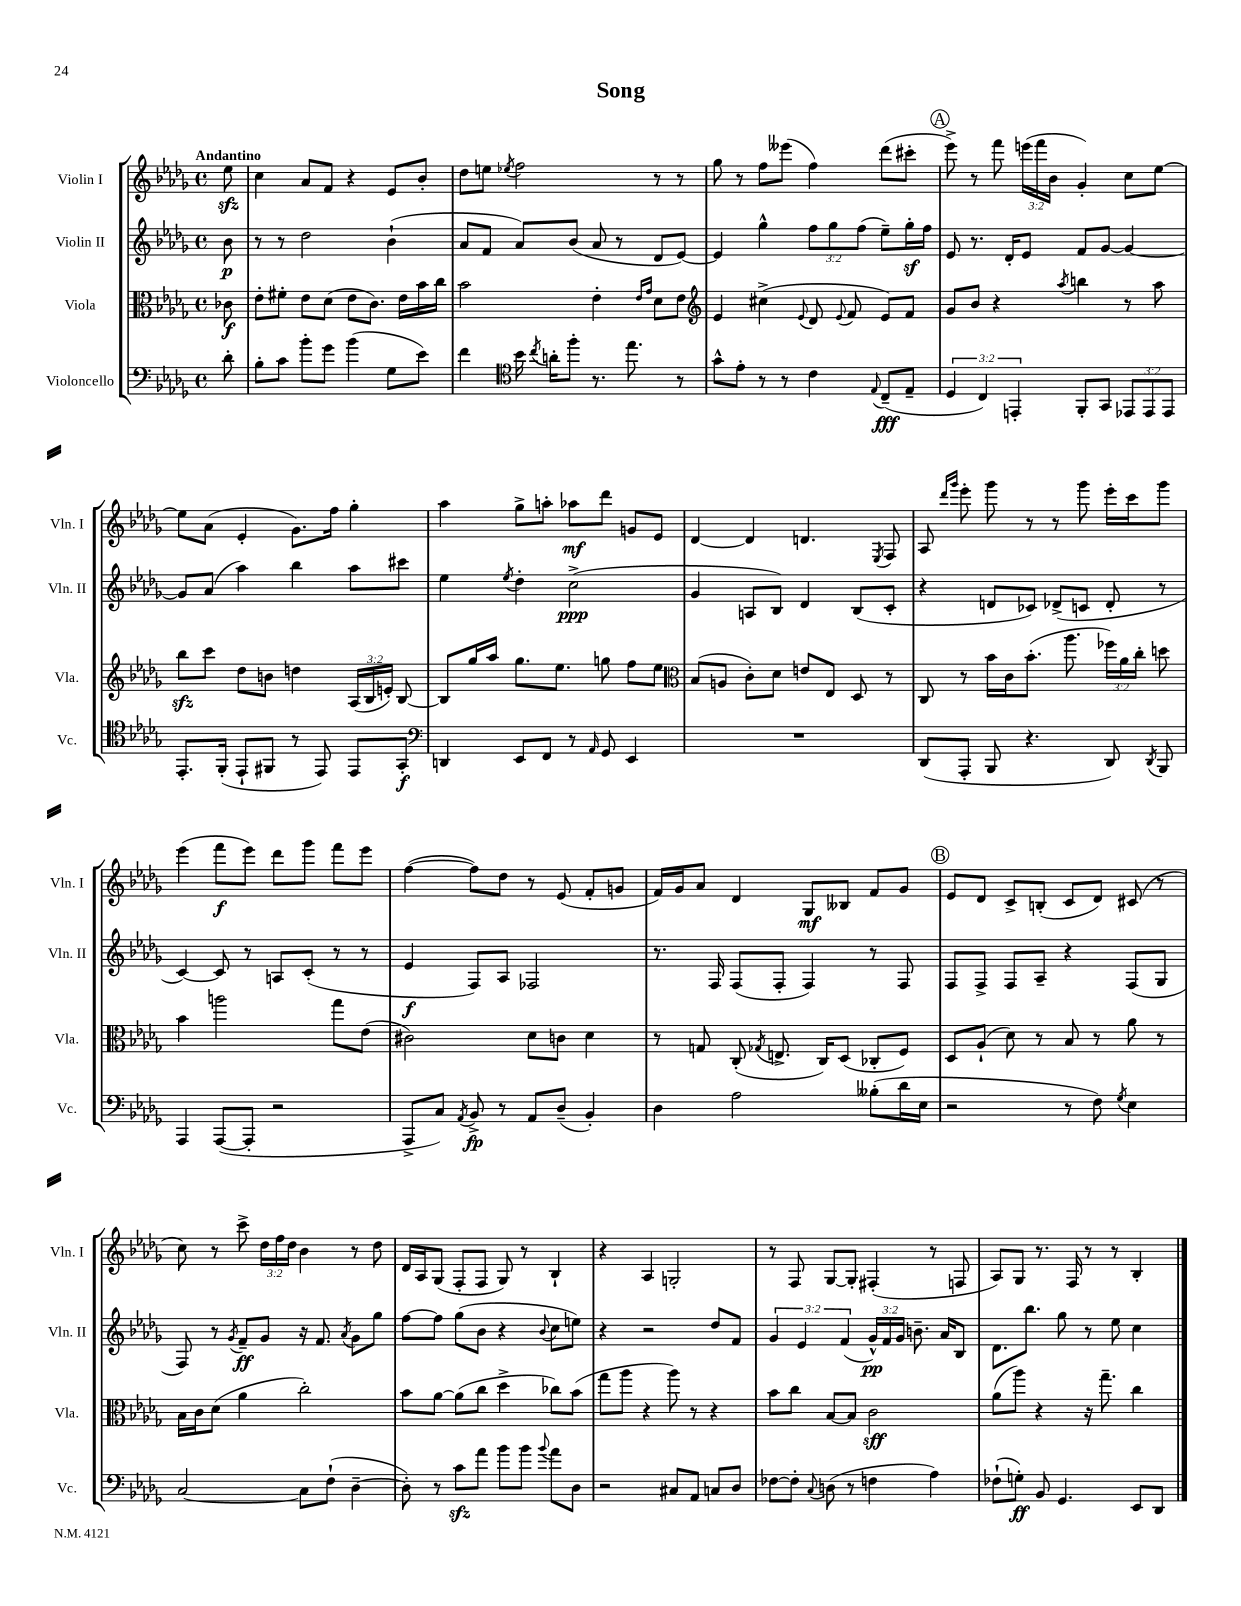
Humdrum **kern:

**kern	**kern	**kern	**kern
*staff4	*staff3	*staff2	*staff1
*clefF4	*clefC3	*clefG2	*clefG2
*k[b-e-a-d-g-]	*k[b-e-a-d-g-]	*k[b-e-a-d-g-]	*k[b-e-a-d-g-]
*M4/4	*M4/4	*M4/4	*M4/4
*met(c)	*met(c)	*met(c)	*met(c)
8d-'	8c-	8b-	8ee-
=	=	=	=
8B-'	8e-'	8r	4cc
8c	8f#'	8r	.
8b-'	8e-	2dd-	8a-
8g-	(8d-	.	8f
(4b-	8e-	.	4r
.	8.c)	.	.
8G-	.	(4b-`	8e-
.	16e-	.	.
8e-)	16b-	.	8b-'
.	16cc	.	.
=	=	=	=
4f	2b-	8a-	8dd-
.	.	8f	8ee
*clefC4	*	*	*
.	.	.	8qee-
16b-	.	8a-)	2ff
8qcc	.	.	.
16a'	.	.	.
8ff'	.	(8b-	.
8.r	4e-'	8a-	.
.	.	8r	.
8.ee-	.	.	.
.	16qqe-	.	.
.	16qqg-	.	.
.	8d-	8d-	8r
8r	8e-	[8e-)	8r
=	=	=	=
*	*clefG2	*	*
8g-^^	4e-	4e-]	8gg-
8e-'	.	.	8r
8r	(4cc#^	4gg-^^	8ff
8r	.	.	(8eee--
.	8qqe-	.	.
4c	8d-	12ff	4ff)
.	.	12gg-	.
.	8qqe-	.	.
.	8f	.	.
.	.	(12ff	.
8qqE-	.	.	.
(8C~	8e-)	8ee-~)	(8ddd-
8E-~	8f	16gg-'	8ccc#'
.	.	16ff	.
=	=	=	=
6D-	8g-	8e-	8eee-^)
.	8b-	8.r	8r
6C)	.	.	.
.	4r	.	8fff
.	.	16d-'	.
6EE'	.	.	.
.	.	8e-	(24eee
.	.	.	24fff
.	.	.	24b-
.	8qaa-	.	.
8FF'	4bb	8f	4g-')
8GG-	.	[8g-	.
12EE-	8r	4g-_	8cc
12EE-	.	.	.
.	8aa-	.	[8ee-
12EE-	.	.	.
=	=	=	=
8.EE-'	8bb-	8g-]	8ee-]
.	8ccc	(8a-	(8a-
(16FF'	.	.	.
8EE-`	8dd-	4aa-)	4e-'
8FF#	8b	.	.
8r	4dd	4bb-	8.g-)
8EE-)	.	.	.
.	.	.	16ff
8EE-	(24A-	8aa-	4gg-'
.	24B-	.	.
.	24e')	.	.
8GG-'	[8B-	8ccc#	.
=	=	=	=
*clefF4	*	*	*
4DD	8B-]	4ee-	4aa-
.	16gg-	.	.
.	16aa-	.	.
.	.	8qee-	.
8EE-	8.gg-	4dd-'	8gg-^
8FF	.	.	8aa'
.	8.ee-	.	.
8r	.	(2cc^	8aa-
16qqAA-	.	.	.
8GG-	8gg	.	8ddd-
4EE-	8ff	.	8g
.	8ee-	.	8e-
=	=	=	=
*	*clefC3	*	*
1r	(8B-	4g-	[4d-
.	8A	.	.
.	8c')	8A	4d-]
.	8d-	8B-)	.
.	8e	4d-	4.d
.	8E-	.	.
.	8D-	(8B-	.
.	.	.	8qE-
.	8r	8c'	8F
=	=	=	=
(8DD-	8C	4r	8A-
.	.	.	16qqddd-
.	.	.	16qqggg-
8AAA-'	8r	.	8eee-'
8BBB-	16b-	8d	8ggg-
.	16c	.	.
4.r	(8.b-'	8c-)	8r
.	.	(8d-^	8r
.	8.aa-	.	.
.	.	8c	8ggg-
8DD-)	24ff-)	8d-'	16eee-'
.	24a-	.	.
.	.	.	16ccc
.	24cc'	.	.
8qDD-	.	.	.
8BBB-	8dd	8r	8ggg-
=	=	=	=
4AAA-	4b-	[4c)	(4eee-
([8AAA-	2aa	8c]	8fff
8AAA-']	.	8r	8eee-)
2r	.	8A	8ddd-
.	.	(8c'	8ggg-
.	8gg-	8r	8fff
.	(8e-	8r	8eee-
=	=	=	=
8AAA-^	2c#)	4e-	([4ff
8C)	.	.	.
8qAA-	.	.	.
8BB-^	.	8F)	8ff])
8r	.	8A-	8dd-
8AA-	8d-	2F-	8r
(8D-~	8c	.	(8e-
4BB-')	4d-	.	8f'
.	.	.	8g
=	=	=	=
4D-	8r	8.r	16f)
.	.	.	16g-
.	8G	.	8a-
.	.	16F	.
2A-	(8C'	(8F	4d-
.	8qG-	.	.
.	8.E^	8F'	.
.	.	4F)	8G-
.	16C)	.	.
.	(8D-	.	8B--
(8B--'	8C-'	8r	8f
16d-	8F)	8F	8g-
16E-	.	.	.
=	=	=	=
2r	8D-	8F	8e-
.	(8A-`	8F^	8d-
.	8d-)	8F	8c^
.	8r	8A-~	(8B'
8r	8B-	4r	8c
8F)	8r	.	8d-)
8qG-	.	.	.
4E-	8a-	(8F	(8c#
.	8r	8G-	8r
=	=	=	=
[2C	16B-	8F)	8cc)
.	16c	.	.
.	(8d-	8r	8r
.	.	8qg-	.
.	4a-	8f~	8ccc^
.	.	8g-	24dd-
.	.	.	24ff
.	.	.	24dd-
8C]	2cc')	16r	4b-
.	.	8.f	.
(8F`	.	.	.
.	.	8qa-	.
[4D-~	.	8g-	8r
.	.	8gg-	8dd-
=	=	=	=
8D-'])	8b-	[8ff	16d-
.	.	.	16A-
8r	[8a-	8ff]	(8G-
8c	(8a-]	(8gg-	8F'
8a-	8cc	8b-	8F
8b-	4dd-^	4r	8G-)
8b-	.	.	8r
8qqb-	.	8qqb-	.
8a-	8cc-)	8cc	4B-`
8D-	(8b-	8ee)	.
=	=	=	=
2r	8gg-	4r	4r
.	8aa-	.	.
.	4r	2r	4A-
8C#	8aa-)	.	2G'
8AA-	8r	.	.
8C	4r	8dd-	.
8D-	.	8f	.
=	=	=	=
[8F-	8b-	6g-	8r
8F-']	8cc	.	8F
.	.	6e-	.
8qqC	.	.	.
(8D	[8B-	.	[8G-
.	.	(6f	.
8r	8B-]	.	8G-']
4F	2c	24g-^^)	(4F#'
.	.	24f	.
.	.	24g-	.
.	.	8.b~	.
4A-)	.	.	8r
.	.	16a-	.
.	.	8B-	8F
=	=	=	=
(8F-`	(8a-	8.d-	8A-)
8G')	8aa-)	.	8G-
.	.	8.bb-	.
8BB-	4r	.	8.r
4.GG-	.	8gg-	.
.	.	.	16F
.	16r	8r	8r
.	8.gg-~	.	.
.	.	8ee-	8r
8EE-	4cc	4cc	4B-'
8DD-	.	.	.
==	==	==	==
*-	*-	*-	*-
